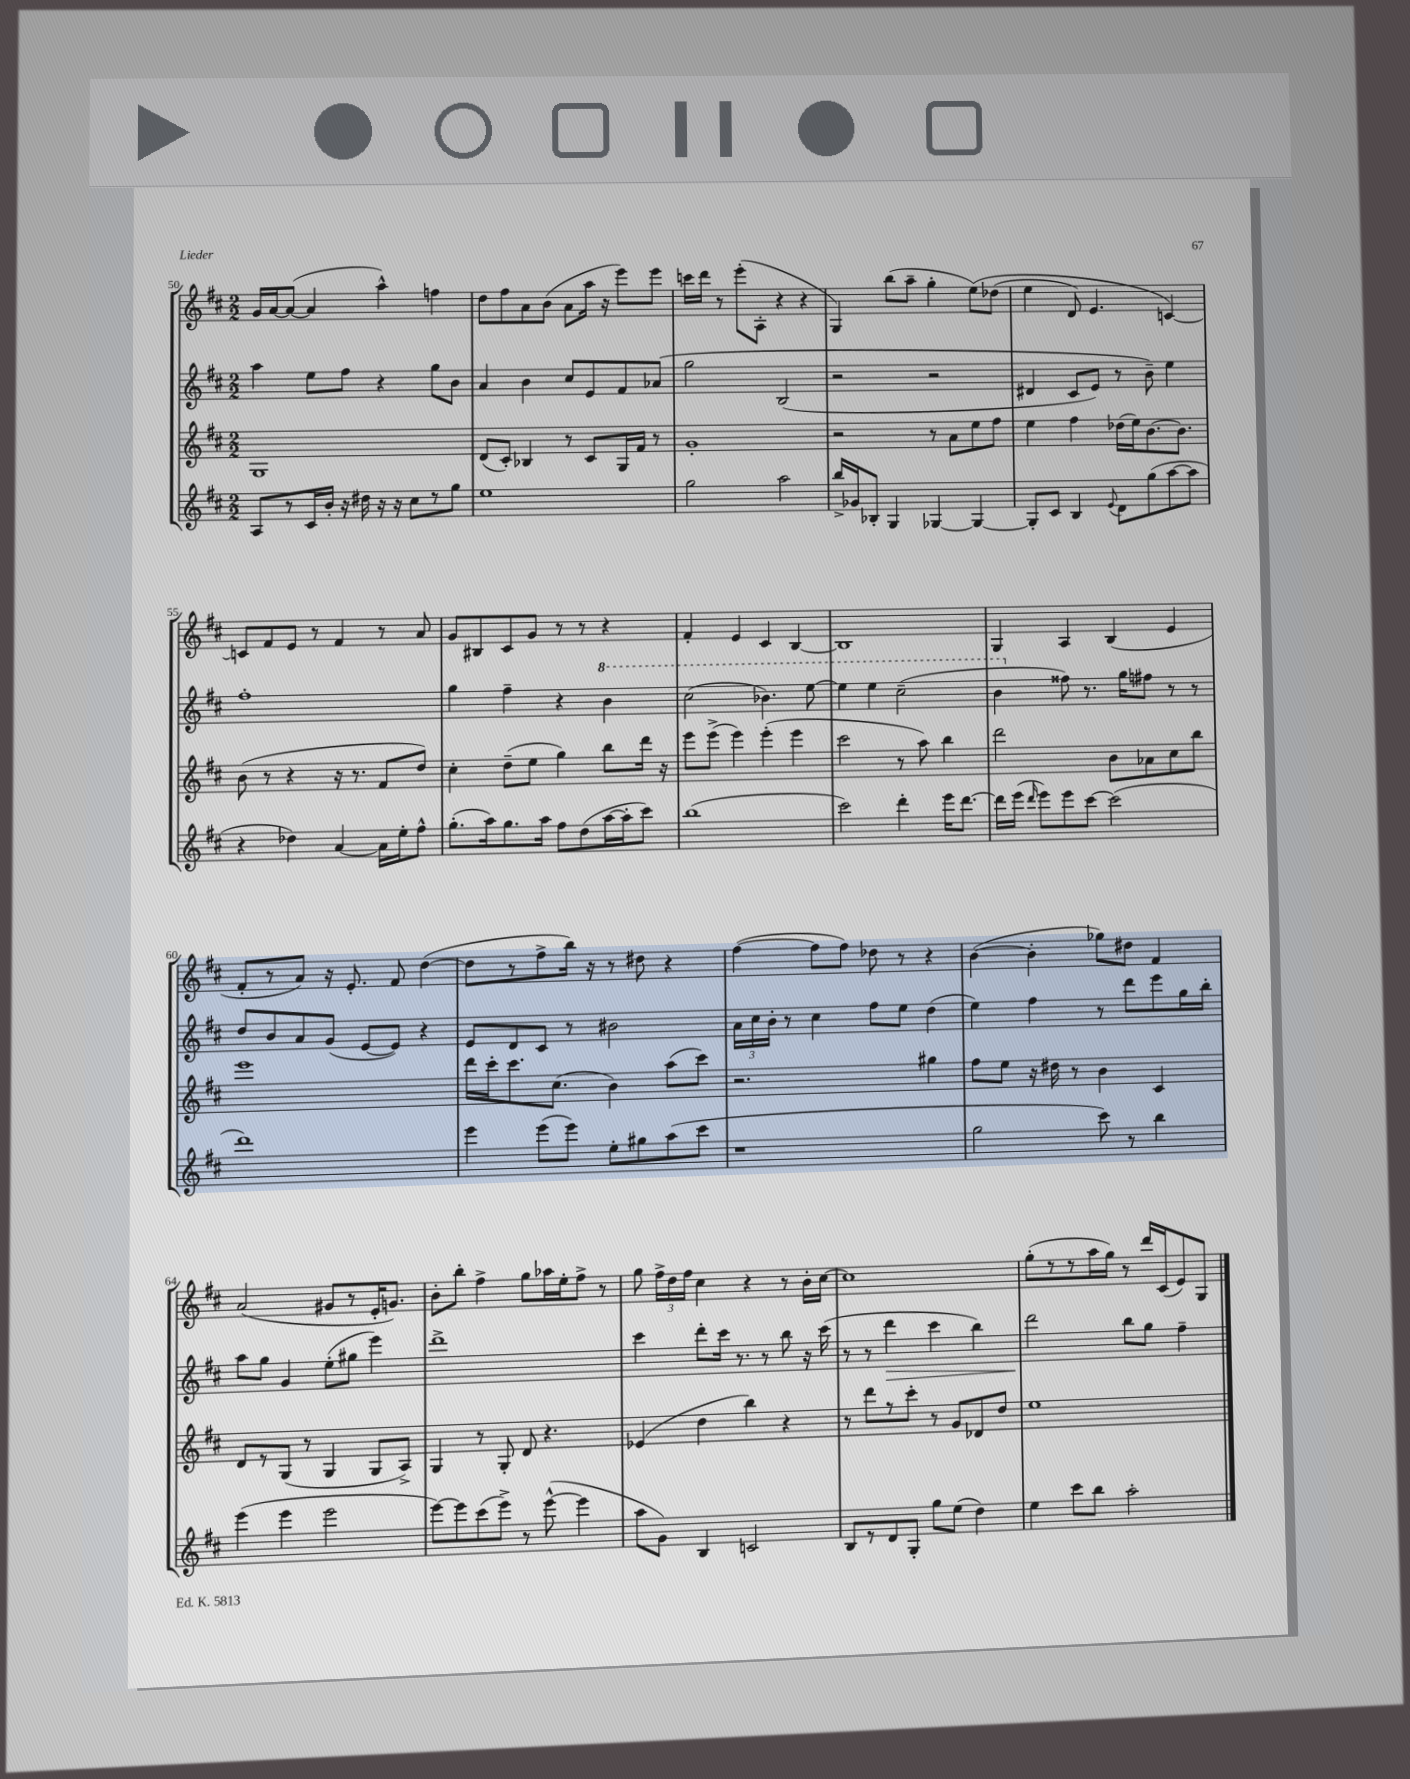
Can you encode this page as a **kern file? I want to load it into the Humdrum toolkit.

**kern	**kern	**kern	**dynam	**kern
*part4	*part3	*part2	*part2	*part1
*staff4	*staff3	*staff2	*staff2	*staff1
*clefG2	*clefG2	*clefG2	*	*clefG2
*k[f#c#]	*k[f#c#]	*k[f#c#]	*	*k[f#c#]
*M2/2	*M2/2	*M2/2	*	*M2/2
=50	=50	=50	=50	=50
8A/L	1G	4aa\	.	16g/LL
.	.	.	.	[16a/J
8r	.	.	.	(8a/J_
16c#/L	.	8ee\L	.	4a/]
16b'/JJ	.	.	.	.
16r	.	8ff#\J	.	.
16dd#X\	.	.	.	.
16r	.	4r	.	4aa^^\)
16r	.	.	.	.
8cc#\L	.	.	.	.
8r	.	8gg\L	.	4ffn\
8gg\J	.	8b\J	.	.
=51	=51	=51	=51	=51
1ee	(8d/L	4a/	.	8dd\L
.	8c#'/J)	.	.	8ff#\
.	4B-X/	4b\	.	8a\
.	.	.	.	(8b\J
.	8r	8cc#/L	.	8a\L
.	8c#/L	8e/	.	16aa\Jk
.	.	.	.	16r
.	16G/L	8f#/	.	8eee\L)
.	16f#/JJ	.	.	.
.	8r	(8a-X/J	.	8eee\J
=52	=52	=52	=52	=52
2gg\	1g'	2gg\	.	16cccn\LL
.	.	.	.	16ddd\JJ
.	.	.	.	8r
.	.	.	.	(8eee'\L
.	.	.	.	8A'\J
2aa\	.	(2B/	.	4r
.	.	.	.	4r
=53	=53	=53	=53	=53
16bb^/LL	2r	2r	.	4G/)
16g-X/J	.	.	.	.
8B-X'/J	.	.	.	.
4G/	.	.	.	(8bb\L
.	.	.	.	8aa~\J
[4G-X/	8r	2r	.	4gg'\
.	8a\L	.	.	.
4G-/_	8ee\	.	.	(8ee\L)
.	8ff#\J	.	.	(8dd-X\J
=54	=54	=54	=54	=54
8G-'/L]	4ee\	4d#X/	.	4ee\
8c#/J	.	.	.	.
4B/	4ff#\	8c#/L	.	8d/)
.	.	8e/J)	.	4.e/
8qqe/	.	.	.	.
8d\L	(16dd-X\LL	8r	.	.
.	16ee\J)	.	.	.
(8gg\	[8.b\	8b~\)	.	.
[8aa\	.	4ee\	.	[4cn/)
.	8.b\J]	.	.	.
8aa\J]	.	.	.	.
!!LO:LB:g=z
=55	=55	=55	=55	=55
4r	(8b\	1ff#'	.	8cn/L]
.	8r	.	.	8f#/
4dd-X\)	4r	.	.	8e/J
.	.	.	.	8r
[4a/	16r	.	.	4f#/
.	8.r	.	.	.
16a\LL]	8f#/L	.	.	8r
16ee'\J	.	.	.	.
8ff#^^\J	8dd/J)	.	.	8a/
=56	=56	=56	=56	=56
(8.gg'\L	4cc#'\	4gg\	.	8g/L
.	.	.	.	8B#X/
16aa\k)	.	.	.	.
8.gg\	(8dd~\L	4ff#~\	.	8c#/
.	8ee\J	.	.	8g/J
16aa\Jk	.	.	.	.
8ff#\L	4gg\)	4r	.	8r
(8dd\	.	.	.	8r
*	*	*8va	*	*
[16aa\L	8bb\L	4bb\	.	4r
16aa'\J]	.	.	.	.
8ccc#\J)	16ddd\Jk	.	.	.
.	16r	.	.	.
=57	=57	=57	=57	=57
(1bb	8eee\L	(2ccc#\	.	4f#'/
.	(8eee^\J	.	.	.
.	4eee\)	.	.	4e/
.	(4eee'\	4.bb-X\)	.	4c#/
.	4eee\	.	.	[4B/
.	.	[8eee\	.	.
=58	=58	=58	=58	=58
2ccc#\)	2ccc#\	4eee\]	.	1B]
.	.	4eee\	.	.
4ddd'\	8r	(2ccc#~\	.	.
.	8aa\)	.	.	.
16eee\KL	4bb\	.	.	.
[8.ddd\J	.	.	.	.
=59	=59	=59	=59	=59
16ddd\LL]	2ddd\	4bb\	.	4G/
(16eee\JJ	.	.	.	.
16qqddd/	.	.	.	.
8eee\L)	.	.	.	.
*	*	*X8va	*	*
8eee\	.	8ff##X\)	.	4A/
[8ccc#\J	.	8.r	.	.
(2ccc#\]	8b\L	.	.	(4B/
.	.	16gg\KL	.	.
.	8a-X\	8ff#X\J	.	.
.	8cc#\	8r	.	4e/
.	8bb\J	8r	.	.
!!LO:LB:g=z
=60	=60	=60	=60	=60
1ddd)	1eee	8dd/L	.	8f#'/L
.	.	8b/	.	8r
.	.	8a/	.	8a/J)
.	.	(8g/J	.	16r
.	.	.	.	8.e'/
.	.	[8e/L	.	.
.	.	8e/J])	.	8f#/
.	.	4r	.	([4dd\
=61	=61	=61	=61	=61
4eee\	16ddd\LL	8e/L	.	8dd\L]
.	16ccc#'\J	.	.	.
.	8.ccc#\	8d/	.	8r
(8eee\L	.	8c#/J	.	8ff#^\
.	(8.cc#\J	.	.	.
8eee\J)	.	8r	.	16bb\Jk)
.	.	.	.	16r
8ee'\L	4b\)	2b#X\	.	8r
8gg#X\	.	.	.	8dd#X\
(8aa\	(8aa\L	.	.	4r
8ccc#\J	8ccc#\J)	.	.	.
=62	=62	=62	=62	=62
1r	2.r	24a\LL	.	([4ff#\
.	.	24cc#\	.	.
.	.	24b'\JJ	.	.
.	.	8r	.	.
.	.	4cc#\	.	8ff#\L]
.	.	.	.	8ff#\J)
.	.	8ff#\L	.	8dd-X\
.	.	8ee\J	.	8r
.	4gg#X\	(4dd\	.	4r
=63	=63	=63	=63	=63
2gg\	8ff#\L	4ee\)	.	([4b\
.	8ee\J	.	.	.
.	16r	4ff#\	.	4b'\]
.	16dd#X\	.	.	.
.	8r	.	.	.
8ccc#\)	4b\	8r	.	8gg-X\L)
8r	.	8ddd\L	.	8dd#X\J
4bb\	4c#/	8eee\	.	4f#/
.	.	16gg\L	.	.
.	.	16bb'\JJ	.	.
!!LO:LB:g=z
=64	=64	=64	=64	=64
(4eee\	8d/L	8aa\L	.	(2a/
.	8r	8gg\J	.	.
4eee\	(8G/J	4g/	.	.
.	8r	.	.	.
2eee\	4G/	(8ee'\L	.	8g#X/L
.	.	8gg#X\J	.	8r
.	8G/L	4eee\)	.	16e'/K
.	.	.	.	8.gn/J)
.	8A^/J)	.	.	.
=65	=65	=65	=65	=65
[8eee\L)	4G/	1ddd^	.	8b'\L
8eee\]	.	.	.	8bb'\J
(8ccc#\	8r	.	.	4ff#^\
8eee^\J)	8G'/	.	.	.
8r	8d/	.	.	8gg\L
([8eee^^\	4.r	.	.	16aa-X\L
.	.	.	.	16ee'\J
4eee\]	.	.	.	8ff#^\J
.	.	.	.	8r
=66	=66	=66	=66	=66
8aa\L	(4e-X/	4ccc#\	.	8gg\
8g\J)	.	.	.	24ff#^\LL
.	.	.	.	24dd\
.	.	.	.	24ff#\JJ
4B/	4dd\	8ddd'\L	.	4cc#\
.	.	16ccc#\Jk	.	.
.	.	8.r	.	.
2cn/	4bb\)	.	.	4r
.	.	8r	.	.
.	4r	8bb\	.	8r
.	.	16r	.	16b'\LL
.	.	(16ccc#\	.	[16cc#\JJ
=67	=67	=67	=67	=67
8B/L	8r	8r	.	1cc#]
8r	8ddd\L	8r	.	.
!	!	!	!LO:HP:b	!
8d/	8r	4ddd\	>	.
8G'/J	8ccc#'\J	.	.	.
8gg\L	8r	4ccc#\	.	.
(8ee\J	8g/L	.	.	.
4dd\)	8d-X/	4bb\)	.	.
.	8dd/J	.	.	.
=68	=68	=68	=68	=68
4ee\	1ee	2ddd\	.	(8gg'\L
.	.	.	.	8r
8ccc#\L	.	.	.	8r
8bb\J	.	.	.	16aa\L
.	.	.	.	16gg\JJ)
2aa'\	.	8bb\L	]	8r
.	.	8gg\J	.	16ddd/LL
.	.	.	.	(16c#/J
.	.	4ff#~\	.	8e/)
.	.	.	.	8G/J
==	==	==	==	==
*-	*-	*-	*-	*-
